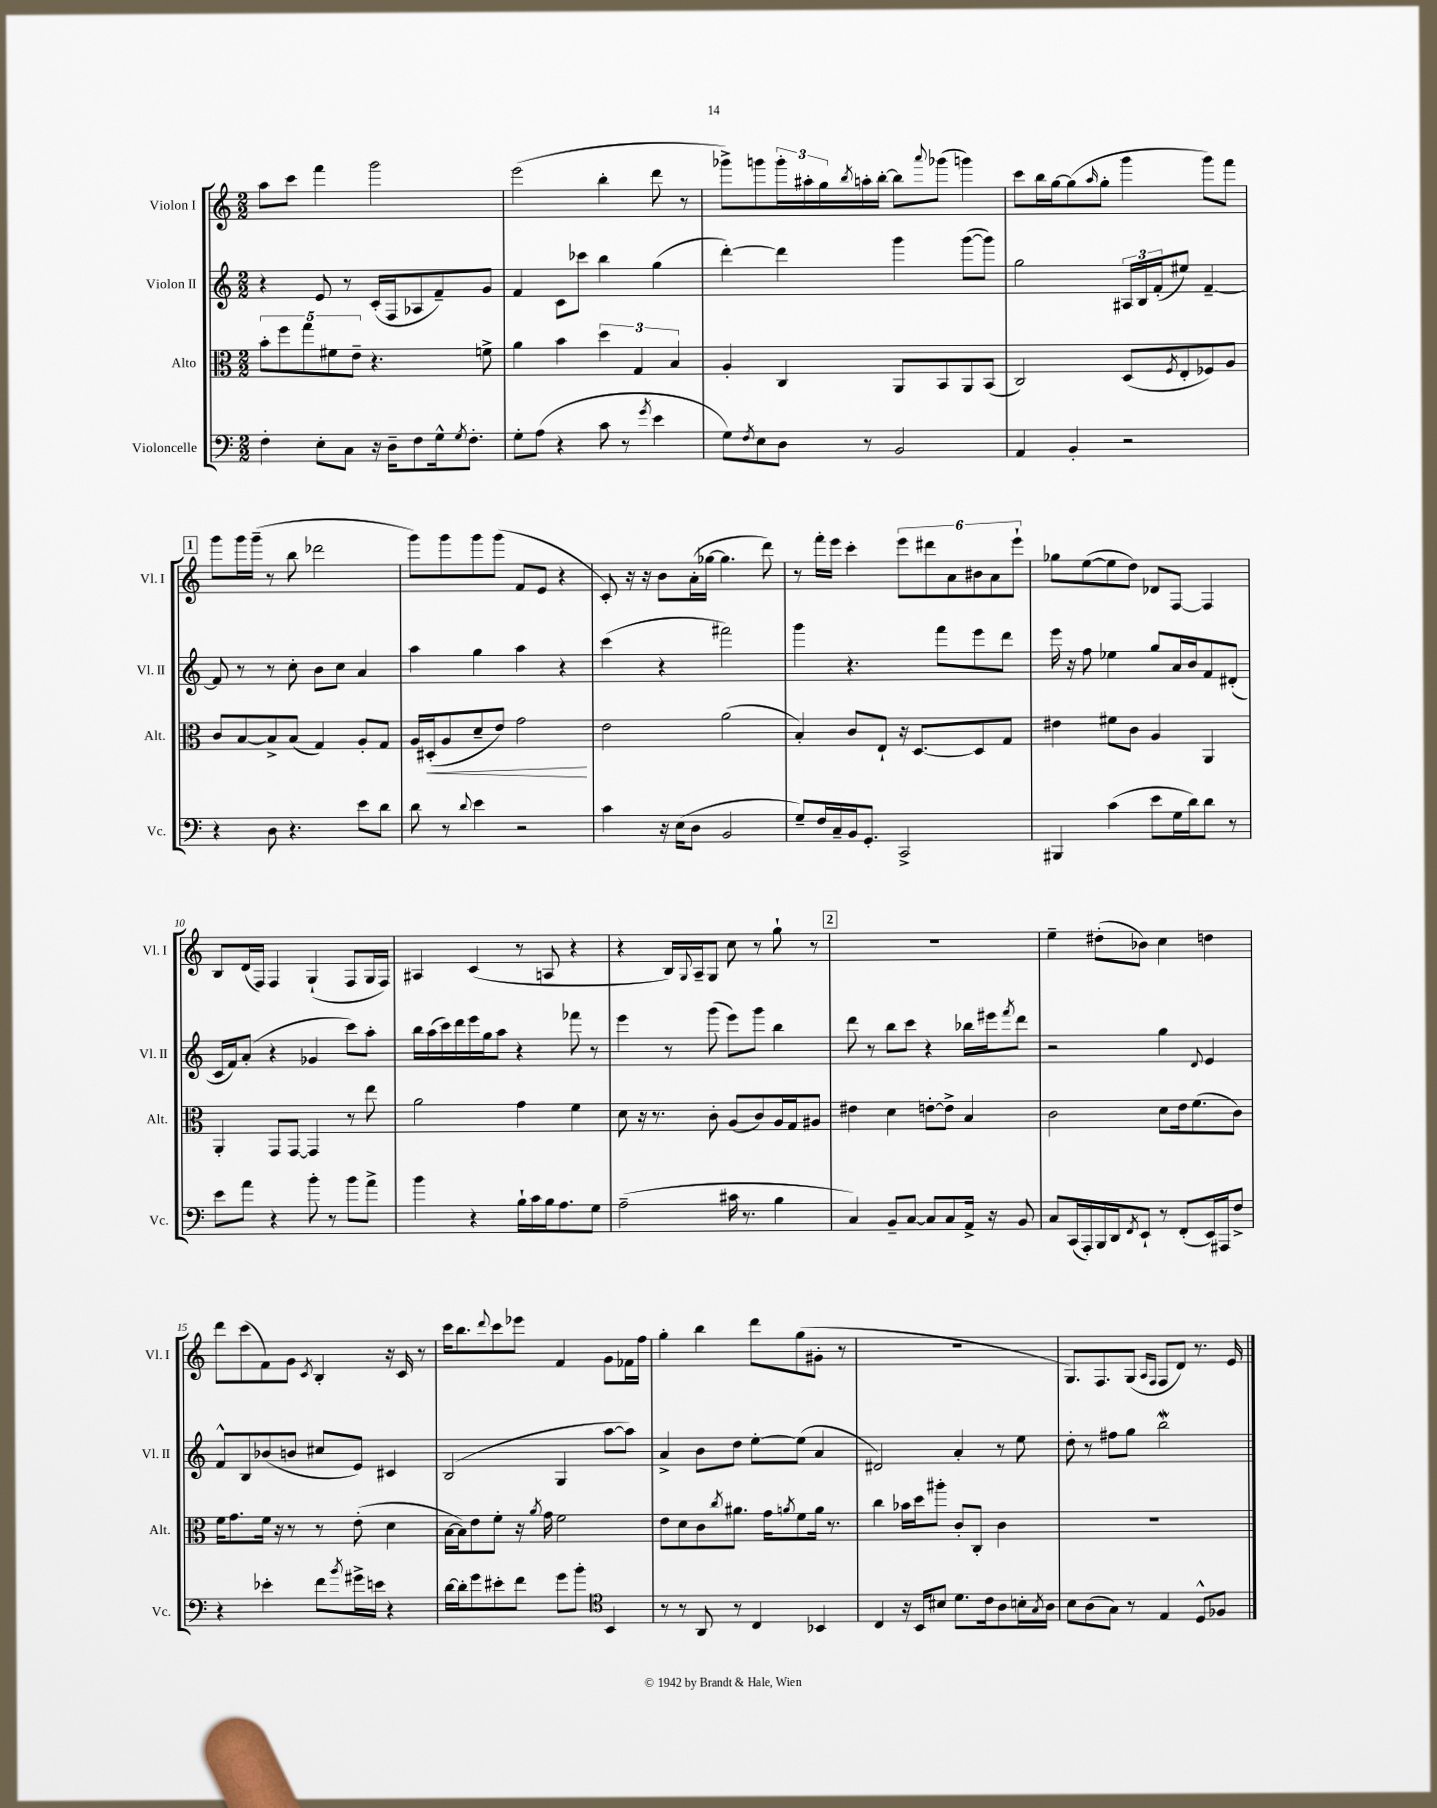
<<
\new StaffGroup <<
\new Staff = "s0" \with { instrumentName = "Violon I" shortInstrumentName = "Vl. I" } {
    \clef treble \key c \major \numericTimeSignature \time 2/2
    a''8 c'''8 f'''4 g'''2 |
    e'''2( b''4-. d'''8 r8 |
    ges'''8->) g'''8 \tuplet 3/2 { g'''16-. ais''16-. g''16 } \acciaccatura { b''8 } a''16-. b''16~-. b''8 \appoggiatura { a'''8 } ges'''8( g'''4) |
    c'''8 b''16 g''16~ g''8( \grace { a''16 } g''8-. g'''4 g'''8) f'''8 |
    \mark \markup { \box "1" } g'''8 g'''16 g'''16--( r8 b''8 des'''2 |
    g'''8) g'''8 g'''8 g'''8( f'8 e'8 r4 |
    c'8-.) r16 r16 b'8 a'16-.( ges''16~ ges''4. d'''8) |
    r8 f'''16-. e'''16 c'''4-. \tuplet 6/4 { e'''8 dis'''8 a'8 bis'8 a'8 e'''8-! } |
    ges''8 e''8~( e''8 d''8) des'8 f8~ f4 |
    b8 d'16( f16) f4 g4-!( f8 g16 f16) |
    ais4 c'4( r8 a8 r4 |
    r4 b16) \appoggiatura { g8 } a16-- g8 c''8 r8 g''8-! r8 |
    \mark \markup { \box "2" } R1 |
    e''4-- dis''8-.( bes'8) c''4 d''4 |
    d'''8 c'''8( f'8) g'8 \acciaccatura { c'8 } b4-. r16 c'16 r8 |
    c'''16 b''8. \appoggiatura { d'''8 } c'''8 ees'''8 f'4 g'8 fes'16 f''16 |
    g''4-. b''4 d'''8 g''8( gis'8-. r8 |
    R1 |
    g8.) f8. g8( \grace { a16 f16 } f8 d'8) r8. e'16 \bar "|." |
}
\new Staff = "s1" \with { instrumentName = "Violon II" shortInstrumentName = "Vl. II" } {
    \clef treble \key c \major \numericTimeSignature \time 2/2
    r4 e'8 r8 c'16-.( f16 aes8 f'8--) g'8 |
    f'4 c'8 ces'''8 b''4 g''4( |
    d'''4~-.) d'''4 g'''4 g'''8~( g'''8) |
    g''2 \tuplet 3/2 { ais16 b16 f'16-.( } eis''8) f'4~-- |
    \mark \markup { \box "1" } f'8 r8 r8 c''8-. b'8 c''8 a'4 |
    a''4 g''4 a''4 r4 |
    c'''4( r4 fis'''2) |
    g'''4 r4. f'''8 e'''8 d'''8 |
    e'''16 r16 f''8 ees''4 g''8 a'16 b'16 f'8 dis'8-.( |
    c'16 f'16) a'8-.( r4 ges'4 c'''8) a''8-. |
    b''16 a''16( c'''16) d'''16 e'''16 g''16 a''8 r4 fes'''8 r8 |
    e'''4 r8 g'''8( e'''8) g'''8 b''4 |
    \mark \markup { \box "2" } d'''8 r8 b''8 c'''8 r4 bes''16 eis'''16 \acciaccatura { f'''8 } d'''8 |
    r2 g''4 \appoggiatura { d'8 } e'4 |
    f'8-^ b8 bes'8( b'8 cis''8 e'8) cis'4 |
    b2( g4 a''8~ a''8) |
    a'4-> b'8 d''8 e''8~-. e''8( a'4 |
    dis'2) a'4-. r8 e''8 |
    d''8-. r8 fis''8 g''8 b''2\mordent \bar "|." |
}
\new Staff = "s2" \with { instrumentName = "Alto" shortInstrumentName = "Alt." } {
    \clef alto \key c \major \numericTimeSignature \time 2/2
    \tuplet 5/4 { b'8-. f''8 g''8 fis'8 e'8-- } r4. f'8-> |
    a'4 b'4 \tuplet 3/2 { d''4 g4 b4 } |
    a4-. c4 a,8 b,8 a,8 b,8( |
    c2) d8( \acciaccatura { f8 } e8-. fes8) a8 |
    \mark \markup { \box "1" } c'8 b8~ b8-> b8( g4) a8-. g8 |
    a16 dis16-.\<( a8 d'8-- e'8) g'2\! |
    e'2 a'2( |
    b4-.) c'8 e8-! r16 d8.~ d8 g8 |
    eis'4 fis'8 c'8 a4 a,4 |
    a,4-. g,8 g,8~ g,4 r8 e''8 |
    a'2 g'4 f'4 |
    d'8 r16 r8. c'8-. a8( c'8) a16 g16 ais8 |
    \mark \markup { \box "2" } eis'4 d'4 e'8~-. e'8-> b4 |
    c'2 d'8 e'16 f'8.( c'8) |
    f'16 g'8. f'16 r16 r8 r8 e'8-.( d'4 |
    b16~ b16) e'8 f'8-. r16 \acciaccatura { a'8 } g'16 f'2 |
    e'8 d'8 c'8 \acciaccatura { c''8 } ais'8. g'16 \acciaccatura { a'8 } f'8 a'16 r8. |
    c''4 bes'16 d''16 ais''8-. c'8-. c8-. c'4 |
    R1 \bar "|." |
}
\new Staff = "s3" \with { instrumentName = "Violoncelle" shortInstrumentName = "Vc." } {
    \clef bass \key c \major \numericTimeSignature \time 2/2
    f4-. e8-. c8 r16 d16-- f8 g16-^ \acciaccatura { g8 } f8.-. |
    g8-. a8( r4 c'8 r8 \acciaccatura { g'8 } e'4 |
    g8) \acciaccatura { f8 } e8 d8 r8 b,2 |
    a,4 b,4-. r2 |
    \mark \markup { \box "1" } r4 d8 r4. e'8 d'8 |
    d'8 r8 \appoggiatura { d'8 } e'4 r2 |
    c'4 r16 e16( d8 b,2 |
    g8--) f16 c16-- b,16 g,8.-. c,2-> |
    bis,,4 c'4( e'8 g16 d'16) d'8 r8 |
    e'8 a'8 r4 b'8-. r8 b'8 a'8-> |
    b'4 r4 b16-! c'16 b16 a8. g8 |
    a2--( cis'16 r8. b4 |
    \mark \markup { \box "2" } c4) b,8-- c8~ c8 c8 a,16-> r16 b,8 |
    c8 c,16( a,,16-.) b,,16 d,16 \acciaccatura { f,8 } e,8-! r8 f,8-.( e,16) ais,,16 f8-> |
    r4 ees'4-. f'8 \acciaccatura { b'8 } gis'16-> e'16 r4 |
    d'16~ d'16-. g'8 eis'8-. f'8 g'8 b'8-. \clef tenor b,4 |
    r8 r8 a,8 r8 c4 bes,4 |
    c4 r16 b,16 bis8 d'8. c'16 a8 b16-. \acciaccatura { g8 } a16 |
    b8 a8( g8) r8 e4 d8-^ fes8 \bar "|." |
}
>>
>>
